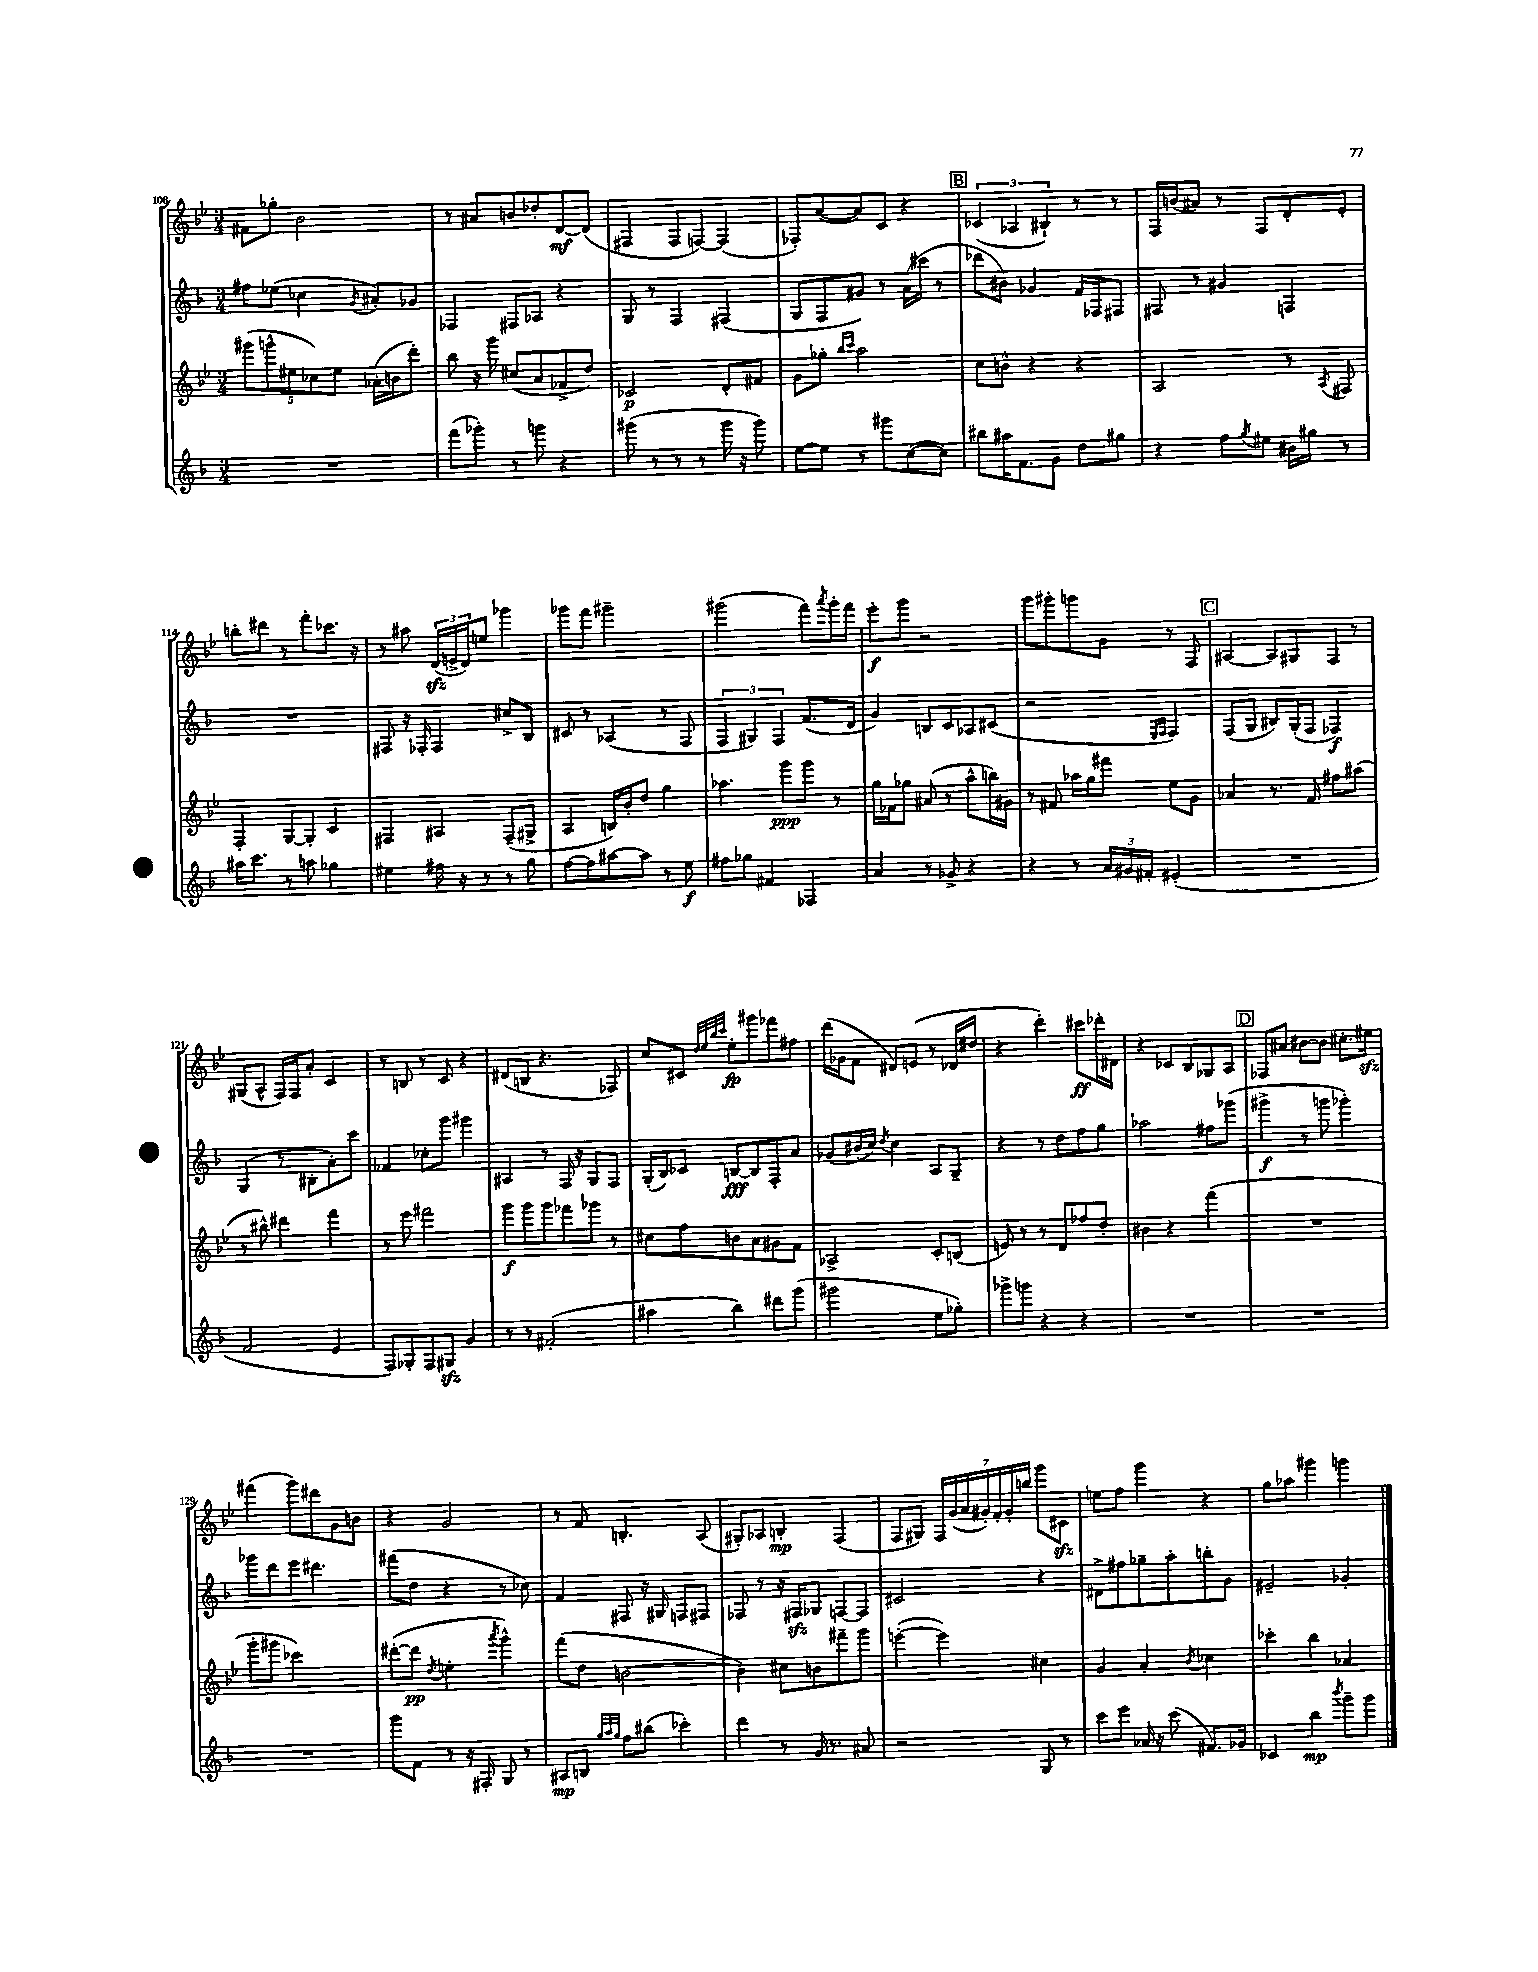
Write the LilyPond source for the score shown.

<<
\new StaffGroup <<
\new Staff = "s0" {
    \clef treble \key bes \major \numericTimeSignature \time 3/4
    fis'8 ges''8-. bes'2 |
    r8 ais'8 b'8 des''8-. d'8~\mf d'8( |
    fis4 fis8 f8~) f4( |
    fes8-.) a'8~( a'8) c'8 r4 |
    \mark \markup { \box "B" } \tuplet 3/2 { ces'4( aes4 bis4-!) } r8 r8 |
    f16 b'16( ais'8) r8 f8 d'8-. ees'8-. |
    b''8-. dis'''8 r8 f'''8-. ces'''8. r16 |
    r8 ais''8 \tuplet 3/2 { d'16\sfz( e'16-> d'16) } e''8 ges'''4 |
    ges'''8 f'''8 gis'''2-- |
    gis'''2( f'''8) \acciaccatura { a'''8 } gis'''16-. f'''16 |
    ees'''8-.\f g'''8 r2 |
    g'''8 gis'''8-. g'''8 g'8 r8 f8 |
    \mark \markup { \box "C" } ais4~ ais8 gis8 f8 r8 |
    gis8( a8-^ f16) f16 a'8-. c'4 |
    r8 b8 r8 c'8 r4 |
    dis'8( b8 r4. fes8) |
    c''8 cis'8 \grace { d''32 ees''32 bes''32 c'''32 } ees''8-.\fp gis'''8 fes'''8 fis''8 |
    d'''16( ges'16 f'8 dis'8) e'8( r8 des'16 dis''16 |
    r4 d'''4-.) cis'''8\ff des'''16-. dis'16 |
    r4 ces'8 bes8 ges8 a8 |
    \mark \markup { \box "D" } fes8 ais'8 bis'8~ bis'8 cis''8.-. eis''16\sfz |
    fis'''4( g'''8) dis'''8 g'8 b'8 |
    r4 g'2 |
    r8 f'8 b4.-. a8( |
    gis8-.) aes8 b4-.\mp f4( |
    f8 gis8) \tuplet 7/4 { f16 g'16( a'16 gis'16-.) f'16-. gis'16-. b''16 } g'''8 cis'8\sfz |
    e''8 f''8 g'''4 r4 |
    g''8 aes''8 gis'''4 g'''4 \bar "|." |
}
\new Staff = "s1" {
    \clef treble \key f \major \numericTimeSignature \time 3/4
    fis''8 ees''8( ces''4 \acciaccatura { g'8 } ais'8-.) ges'8 |
    fes4 fis8 aes8 r4 |
    g8 r8 f4 fis4( |
    g8 f8 gis'8) r8 a'16( cis'''16 r8 |
    \mark \markup { \box "B" } des'''8 bis'8) ges'4 f'16 fes16 fis8 |
    fis8 r8 gis'4 f4 |
    R2. |
    fis8 r16 fes16-. fes4 cis''8-> bes8 |
    cis'8 r8 aes4( r8 f8 |
    \tuplet 3/2 { f4 gis4) f4 } f'8.( d'16 |
    g'4) b8 c'8 aes8 cis'8( |
    r2 \grace { e16 f16 } f4) |
    \mark \markup { \box "C" } f8( g8 bis8) g16-.( f16 fes4\f) |
    g4( r8 bis8-. a'8-.) c'''8 |
    fes'4 ces''8-. g'''8 gis'''4 |
    ais4 r8 f16 r16 g8 f8 |
    g16-.( bes16) ces'8 b8~\fff b8 f8-. a'8 |
    ges'8( bis'16-. c''16) \acciaccatura { d''8 } c''4 a8 g8-- |
    r4 r8 d''8 f''8 g''8 |
    aes''2 fis''8 ges'''8( |
    \mark \markup { \box "D" } gis'''4->\f r8 g'''8 ges'''4-.) |
    ges'''8 d'''8 e'''8 dis'''4. |
    fis'''8( d''8 r4 r8 ces''8) |
    f'4 fis8 r16 gis16 f8 fis8 |
    fes8 r8 r16 fis16\sfz ges8 f8~ f8 |
    cis'2 r4 |
    dis'8-> fis''8 ges''8-- a''8-. b''8-. g'8 |
    eis'2-- ges'4-. \bar "|." |
}
\new Staff = "s2" {
    \clef treble \key bes \major \numericTimeSignature \time 3/4
    \tuplet 5/4 { gis'''8( g'''8-^ eis''8 ces''8) eis''8 } aes'16-.( b'16 d'''8-.) |
    bes''8 r16 g'''16 cis''8( a'8 fes'8-> d''8) |
    ces'2\p d'8-. fis'8 |
    g'8 ges''8-. \grace { bes''16 c'''16 } a''2 |
    \mark \markup { \box "B" } c''8 b'8-^ r4 r4 |
    a2 r8 \acciaccatura { a8 } fis8 |
    f4-. g8~ g8-. c'4 |
    fis4 ais4 fis8--( gis8-> |
    a4 b16) bes'16-. d''8 g''4 |
    aes''4. g'''8\ppp g'''8 r8 |
    g''16 fes'16 ges''8 ais'8( r8 a''8-^ b''16) gis'16 |
    r8 fis'8 aes''16 g''16 fis'''8 ees''8 g'8 |
    \mark \markup { \box "C" } aes'4 r8. f'16 fis''8 ais''8( |
    r8 bis''8-^) dis'''4 f'''4 |
    r8 ees'''8 fis'''2 |
    g'''8\f g'''8 g'''8 fes'''8 ges'''8 r8 |
    cis''8 f''8 b'8 a'8 gis'8 f'8 |
    aes2-> c'8-. b8( |
    e'8) r8 r8 d'8 fes''8 d''8-. |
    bis'4 r4 f'''4( |
    \mark \markup { \box "D" } R2. |
    g'''8-. gis'''8 ces'''2) |
    dis'''8~-.( dis'''8\pp \acciaccatura { d''8 } e''4-. \acciaccatura { a'''8 } g'''4-^) |
    f'''8( d''8 b'2~ |
    b'4) cis''8 b'8 fis'''8-- g'''8 |
    e'''4~-.( e'''4) cis''4 |
    g'4 a'4-. \acciaccatura { bes'8 } ces''4 |
    ces'''4-. bes''4 aes'4 \bar "|." |
}
\new Staff = "s3" {
    \clef treble \key f \major \numericTimeSignature \time 3/4
    R2. |
    f'''8( ges'''8-.) r8 g'''8 r4 |
    gis'''8( r8 r8 r8 gis'''16 r16 gis'''8) |
    e''8~ e''8 r8 gis'''8 c''8~( c''8) |
    \mark \markup { \box "B" } bis''8 ais''16 f'8. g'8 d''8 gis''8 |
    r4 f''8 \acciaccatura { g''8 } eis''8 bis'16 gis''16 r8 |
    ais''16 c'''8. r8 a''8 ges''4 |
    eis''4 fis''16 r16 r8 r8 g''8 |
    f''8~ f''8 ais''8~ ais''8 r8 e''8\f |
    fis''8 ges''8 fis'4 fes4 |
    a'4 r8 ges'8-> r4 |
    r4 r8 \tuplet 3/2 { a'16 gis'16 fis'16-. } eis'4-.( |
    \mark \markup { \box "C" } R2. |
    f'2 e'4 |
    f8) ges8-. f8 gis8\sfz g'4 |
    r8 r8 fis'2-.( |
    ais''4 bes''4) dis'''8 g'''8( |
    gis'''2 e''8 ges''8-.) |
    ges'''8-> g'''8 r4 r4 |
    R2. |
    \mark \markup { \box "D" } R2. |
    R2. |
    g'''8 f'8 r8 r16 fis16-. g8 r8 |
    ais8\mp b8 \grace { g''32 a''32 g''32 } f''8 bis''8( ces'''4-.) |
    d'''4 r8 g'16 r8. ais'8 |
    r2 g8 r8 |
    c'''8 e'''8 aes'16 r16 c'''8( fis'8.) ges'16 |
    ces'4 bes''4\mp \acciaccatura { bes'''8 } g'''8-- g'''8 \bar "|." |
}
>>
>>
\layout { \context { \Score currentBarNumber = #108 } }
